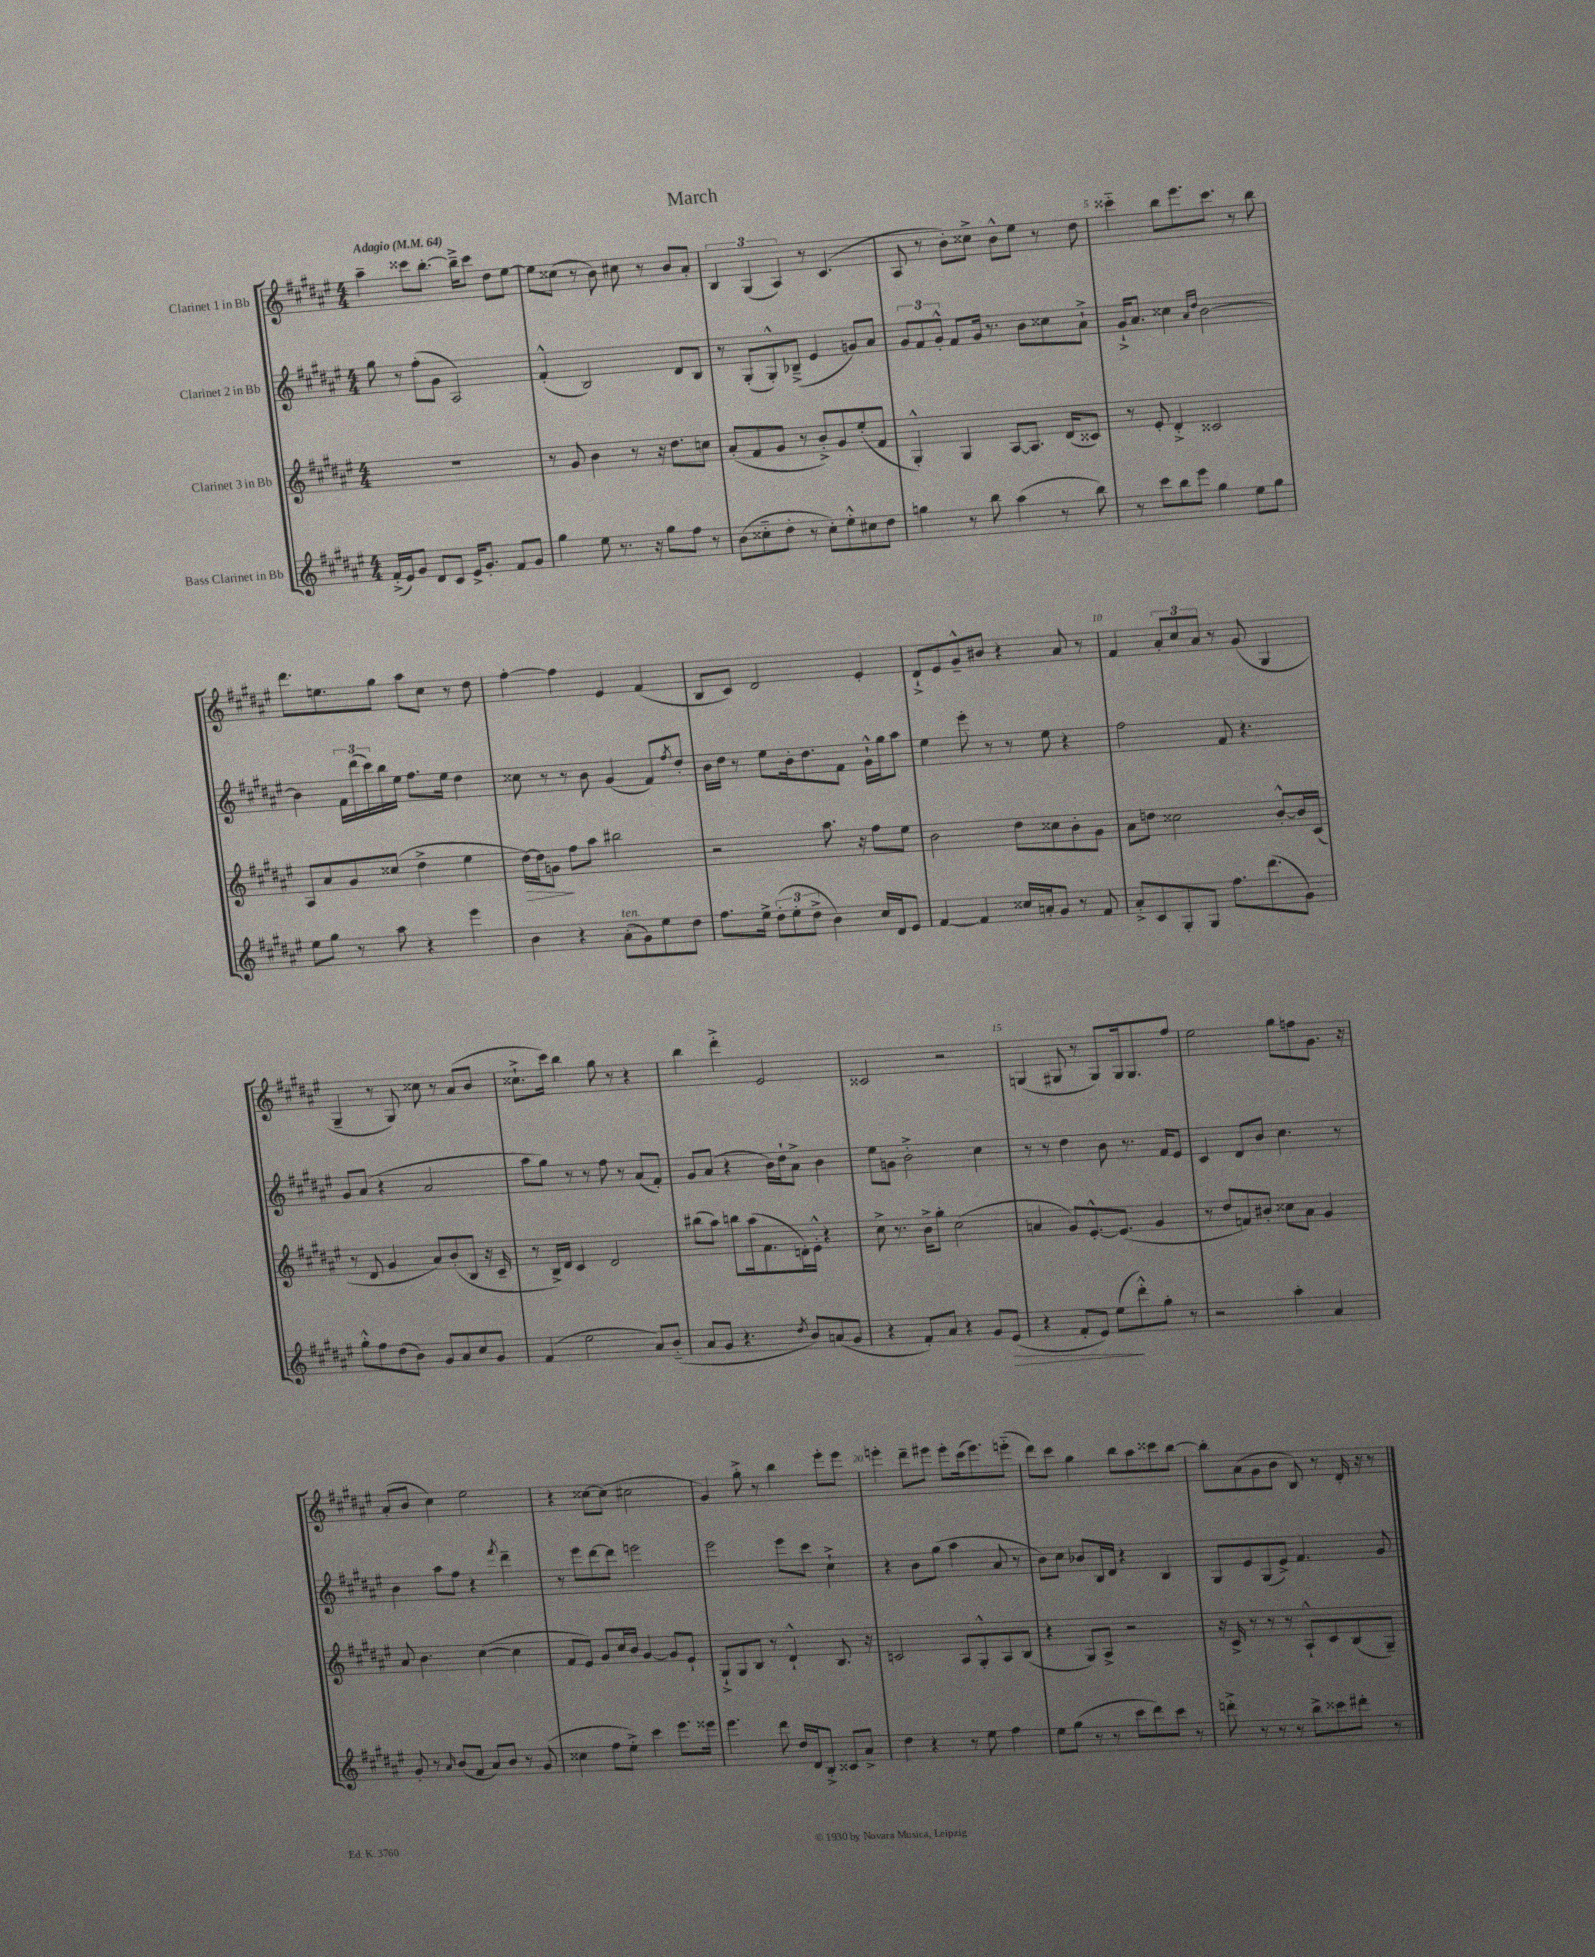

**kern	**dynam	**kern	**dynam	**kern	**kern
*part4	*part4	*part3	*part3	*part2	*part1
*staff4	*staff4	*staff3	*staff3	*staff2	*staff1
*I"Bass Clarinet in Bb	*	*I"Clarinet 3 in Bb	*	*I"Clarinet 2 in Bb	*I"Clarinet 1 in Bb
*clefG2	*	*clefG2	*	*clefG2	*clefG2
*k[f#c#g#d#a#e#]	*	*k[f#c#g#d#a#e#]	*	*k[f#c#g#d#a#e#]	*k[f#c#g#d#a#e#]
*M4/4	*	*M4/4	*	*M4/4	*M4/4
*MM64	*	*MM64	*	*MM64	*MM64
=1	=1	=1	=1	=1	=1
!	!	!	!	!	!LO:TX:a:B:t=Adagio
(16f#'^/LL	.	1r	.	8gg#\	4aa#~\
16e#/J)	.	.	.	.	.
8g#/J	.	.	.	8r	.
8d#/L	.	.	.	(8ff#'\L	8ccc##X\L
8c#/J	.	.	.	8g#\J	[8.bb'\J
16e#^/KL	.	.	.	2A#/)	.
8.g#'/J	.	.	.	.	16bb~^\KL]
.	.	.	.	.	8ccc##\J
8f#/L	.	.	.	.	8dd#\L
8g#/J	.	.	.	.	[8ee#\J
=2	=2	=2	=2	=2	=2
4gg#\	.	8r	.	(4f#'^^/	8ee#\L]
.	.	8g#/	.	.	(8cc##X\J
8ee#\	.	4b\	.	2B/)	8r
8.r	.	.	.	.	8b\)
.	.	8r	.	.	8cc#X\
16r	.	.	.	.	.
8gg#\L	.	16r	.	.	8r
.	.	8.dd#\L	.	.	.
8ff#\J	.	.	.	8d#/L	8b/L
8r	.	8ccn\J	.	8B/J	8a#'/J
=3	=3	=3	=3	=3	=3
(8b\L	.	(8a#'/L	.	8r	6B/
8cc##X\	.	8f#/	.	(8G#'/L	.
.	.	.	.	.	(6G#/
8dd#'\J	.	8g#/J	.	8G#'^^/)	.
.	.	.	.	.	6A#/)
8r	.	8r	.	(8B-X~^/J	.
8cc##'\L)	.	8b'^/L)	.	4e#/	8r
8ee#'^^\	.	8g#/	.	.	(4.c#/
8cc#X\	.	(8ee#'/	.	8gn/L)	.
8dd#\J	.	8f#/J	.	8a#/J	.
=4	=4	=4	=4	=4	=4
4ggn\	.	4G#'^^/)	.	12g#/L	8A#/
.	.	.	.	12f#/	.
.	.	.	.	.	8r
.	.	.	.	12g#'^^/J	.
8r	.	4G#/	.	8f#/L	8b'\L)
8bb\	.	.	.	16g#/Jk	8cc##X^\J
.	.	.	.	8.r	.
(4aa#\	.	[8A#/L	.	.	8b^^\L
.	.	8.A#/J]	.	8b\L	8ee#\J
8r	.	.	.	8cc##X\	8r
.	.	(16d#/KL	.	.	.
8bb\)	.	8c##X/J)	.	8a#`^\J	8dd#\
=5	=5	=5	=5	=5	=5
8r	.	8r	.	16g#`^/KL	4ccc##X\
.	.	.	.	8.a#/J	.
8ccc#\L	.	8e#'/	.	.	.
8bb\	.	4d#'^/	.	4cc##X\	8bb\L
8eee#\J	.	.	.	.	8.eee#\
.	.	.	.	16qqa#/LL	.
.	.	.	.	16qqdd#/JJ	.
4gg#\	.	2c##X/	.	[2b\	.
.	.	.	.	.	8.ccc##\J
8ee#\L	.	.	.	.	8r
8gg#\J	.	.	.	.	8bb\
!!LO:LB:g=z
=6	=6	=6	=6	=6	=6
8ee#\L	.	8A#/L	.	4b\]	8.ddd#\L
8gg#\J	.	8a#/	.	.	.
.	.	.	.	.	8.een\
8r	.	8g#/	.	24f#\LL	.
.	.	.	.	(24ddd#\	.
.	.	.	.	24ccc#\)	.
8aa#\	.	(8cc##X/J	.	16bb\	8gg#\J
.	.	.	.	16ee#\JJ	.
4r	.	4dd#^\	.	8.ff#\L	8aa#\L
.	.	.	.	.	8cc#\J
.	.	.	.	16ee#\Jk	.
4eee#\	.	4ee#\	.	4dd#\	8r
.	.	.	.	.	8dd#\
=7	=7	=7	=7	=7	=7
!	!	!	!LO:HP:b	!	!
4b\	.	[16dd#\LL)	>	8cc##X\	[4ff#'\
.	.	16dd#\J]	.	.	.
.	.	8gn\J	.	8r	.
4r	.	8ff#\L	]	8r	4ff#\]
.	.	8aa#\J	.	8b\	.
!LO:TX:a:i:t=ten.	!	!	!	!	!
(8a#'\L	.	2bb#X\	.	(4g#/	4e#/
8g#\)	.	.	.	.	.
8ee#\	.	.	.	8f#/L)	(4f#/
.	.	.	.	8qff#/	.
8dd#\J	.	.	.	8dd#'/J	.
=8	=8	=8	=8	=8	=8
8.ff#\L	.	2r	.	16b\LL	8B/L
.	.	.	.	16dd#\JJ	.
.	.	.	.	8r	8c#/J)
16ee#^\Jk	.	.	.	.	.
(12dd#'\L	.	.	.	8ee#\L	2d#/
12ee#'\	.	.	.	.	.
.	.	.	.	16b'\k	.
12dd#^\J	.	.	.	.	.
.	.	.	.	8.dd#\	.
4b\)	.	8.aa#\	.	.	.
.	.	.	.	8f#\J	.
.	.	16r	.	.	.
16cc#/LL	.	8ff#\L	.	16g#`^^\LL	4e#'/
16d#/J	.	.	.	16gg#\J	.
8e#/J	.	8ee#\J	.	8aa#\J	.
=9	=9	=9	=9	=9	=9
[4f#/	.	2b\	.	4ee#\	8d#`^/L
.	.	.	.	.	8e#/
4f#/]	.	.	.	8eee#'\	8g#~^^/
.	.	.	.	8r	8b#X/J
16cc##X/LL	.	8dd#\L	.	8r	4r
16an'/J	.	.	.	.	.
8g#/J	.	8cc##X\	.	8ee#\	.
8r	.	8b'\	.	4r	8a#/
8f#/	.	8g#\J	.	.	8r
=10	=10	=10	=10	=10	=10
8a#'^/L	.	8a#\L	.	2ff#\	4f#/
8c#/	.	8ddn\J	.	.	.
8G#'/	.	2cc##X\	.	.	12a#'/L
.	.	.	.	.	12cc#/
8G#/J	.	.	.	.	.
.	.	.	.	.	12a#/J
8.ff#\L	.	.	.	8f#/	8r
.	.	.	.	4.r	(8g#/
(8.ddd#\	.	.	.	.	.
.	.	[8b'^^/L	.	.	4G#/
8g#\J)	.	16b/L]	.	.	.
.	.	(16c#/JJ	.	.	.
!!LO:LB:g=z
=11	=11	=11	=11	=11	=11
8gg#'^^\L	.	8r	.	8g#/L	4G#~/
8ff#\	.	8d#/	.	(8a#/J	.
(8dd#\	.	4g#/	.	4r	8r
8b\J)	.	.	.	.	8G#/)
8g#/L	.	8a#/L)	.	2a#/	8cc##X\
8a#/	.	(8b'/	.	.	8r
8cc#/	.	8B/J	.	.	(8a#/L
8g#/J	.	16r	.	.	8b/J
.	.	16c#~/	.	.	.
=12	=12	=12	=12	=12	=12
(4f#/	.	8r	.	8aa#\L	8.cc##X`^\L
.	.	16B^/LL)	.	8gg#\J)	.
.	.	16d#/JJ	.	.	16ccc#\Jk)
2ee#\	.	4c#/	.	8r	4bb\
.	.	.	.	8r	.
.	.	2d#/	.	8ff#\	8gg#\
.	.	.	.	8r	8r
8a#/L)	.	.	.	(8a#/L	4r
(8b/J	.	.	.	8f#'/J)	.
=13	=13	=13	=13	=13	=13
8a#/L	.	(8bb#X\L	.	8g#/L	4bb\
8g#/J	.	8aa#\J)	.	(8a#/J	.
4.r	.	8bbn\L	.	4r	4ddd#'^\
.	.	(16aa#\k	.	.	.
.	.	8.f#\	.	.	.
.	.	.	.	16b\LL)	2e#/
.	.	.	.	16dd#`\J	.
8qdd#/	.	.	.	.	.
8b/L)	.	16dn'\L)	.	8a#^\J	.
.	.	16e#'^^\JJ	.	.	.
(8an/	.	4r	.	4b\	.
8g#/J	.	.	.	.	.
=14	=14	=14	=14	=14	=14
4r	.	8cc#^\	.	8ee#\L	2c##X/
.	.	8.r	.	8gn\J	.
8f#'/L)	.	.	.	2b'^\	.
.	.	16b^\KL	.	.	.
8a#/J	.	8gg#'\J	.	.	.
4r	.	(2cc#\	.	.	2r
8g#/L	.	.	.	4cc#\	.
!	!LO:HP:b	!	!	!	!
(8e#/J	>	.	.	.	.
=15	=15	=15	=15	=15	=15
4r	.	4an/	.	8r	(4Gn/
.	.	.	.	8r	.
8f#'/L	.	8g#/L)	.	4dd#\	8G#X/
8e#/J)	.	[8.e#'^^/	.	.	8r
(8ee#\L	.	.	.	8b\	8G#/L)
.	.	(8.e#/J]	.	.	.
8ddd#'^^\)	]	.	.	8.r	16G#/k
.	.	.	.	.	8.G#/
8gg#'\J	.	4g#/	.	.	.
.	.	.	.	16f#/KL	.
8r	.	.	.	8e#/J	8ff#/J
=16	=16	=16	=16	=16	=16
2r	.	8r	.	4c#/	2ee#\
.	.	8dd#/L	.	.	.
.	.	8fn/)	.	8d#/L	.
.	.	8b#X'/J	.	8b/J	.
4aa#'\	.	8cc##X\L	.	4.cc#\	8gg#\L
.	.	8a#\J	.	.	8ffn\
4a#/	.	4g#/	.	.	8.g#\J
.	.	.	.	8r	.
.	.	.	.	.	16r
!!LO:LB:g=z
=17	=17	=17	=17	=17	=17
8g#'/	.	8a#/	.	4b\	(8a#'/L
8r	.	4.b\	.	.	8b/J
16qqa#/	.	.	.	.	.
(8b/L	.	.	.	8aa#\L	4cc#\)
8f#/J	.	.	.	8ff#\J	.
8a#/L)	.	([4cc#\	.	4r	2ee#\
8b/J	.	.	.	.	.
.	.	.	.	8qfff#/	.
8r	.	4cc#\]	.	4ddd#~\	.
(8g#/	.	.	.	.	.
=18	=18	=18	=18	=18	=18
4cc##X\	.	8f#/L	.	8r	4r
.	.	8e#/J)	.	8eee#\L	.
8ff#\L	.	8g#/L	.	[8ddd#\	[8cc##X\L
8ee#'^\J)	.	16cc#/L	.	8ddd#\J]	(8cc##\J]
.	.	16b/JJ	.	.	.
4ccc#\	.	[4g#/	.	2eeen\	2cc#X\
8.eee#\L	.	8g#/L]	.	.	.
.	.	8e#`/J	.	.	.
16eee##X\Jk	.	.	.	.	.
=19	=19	=19	=19	=19	=19
4.eee#\	.	8G#`^/L	.	2eee#\	4g#/)
.	.	8G#/	.	.	.
.	.	8B/J	.	.	8gg#'^\
8ddd#\	.	8r	.	.	8r
16dd#/LL	.	4d#`^^/	.	8eee#\L	4bb\
16d#/J	.	.	.	.	.
8B'^/J	.	.	.	8ccc#\J	.
8c##X/L	.	8.B/	.	4cc#`^\	8eee#'\L
8a#^/J	.	.	.	.	8eee#\J
.	.	16r	.	.	.
=20	=20	=20	=20	=20	=20
4dd#\	.	2cn/	.	4r	4eeen'\
4r	.	.	.	8b\L	8ddd#~\L
.	.	.	.	(8gg#\J	8eee#X\J
8r	.	8A#/L	.	4aa#\	8eee#'\L
8ee#\	.	8G#'^^/	.	.	(16ccc#\k
.	.	.	.	.	8.eee#\)
4ff#\	.	8A#/	.	8a#/	.
.	.	(8B/J	.	8r	(8eeen\J
=21	=21	=21	=21	=21	=21
8ee#\L	.	4r	.	8b\L)	8ddd#\L)
(8gg#\J	.	.	.	8cc#\J	8ccc#\J
8r	.	8G#/L)	.	8b-X/L	4gg#\
8r	.	8A#^/J	.	16B/L	.
.	.	.	.	16d#/JJ	.
8ccc#\L	.	2r	.	4r	8bb\L
8ddd#\)	.	.	.	.	8aa#\
8ccc#\J	.	.	.	4B/	8ccc##X\
8r	.	.	.	.	[8bb\J
=22	=22	=22	=22	=22	=22
8dddn'^\	.	16r	.	8G#/L	8bb'\L]
.	.	16c#^/	.	.	.
8r	.	8r	.	8e#/	(8a#\
8r	.	8r	.	(8G#/	8g#\
8r	.	8r	.	8e#^/J)	8b\J
8bb^\L	.	8A#`^^/L	.	4.f#/	8B/)
8ccc##X\	.	8c#/	.	.	8r
8ddd#X'\J	.	(8B/	.	.	16d#'/
.	.	.	.	.	16r
8r	.	8G#~/J)	.	8g#/	8r
==	==	==	==	==	==
*-	*-	*-	*-	*-	*-
